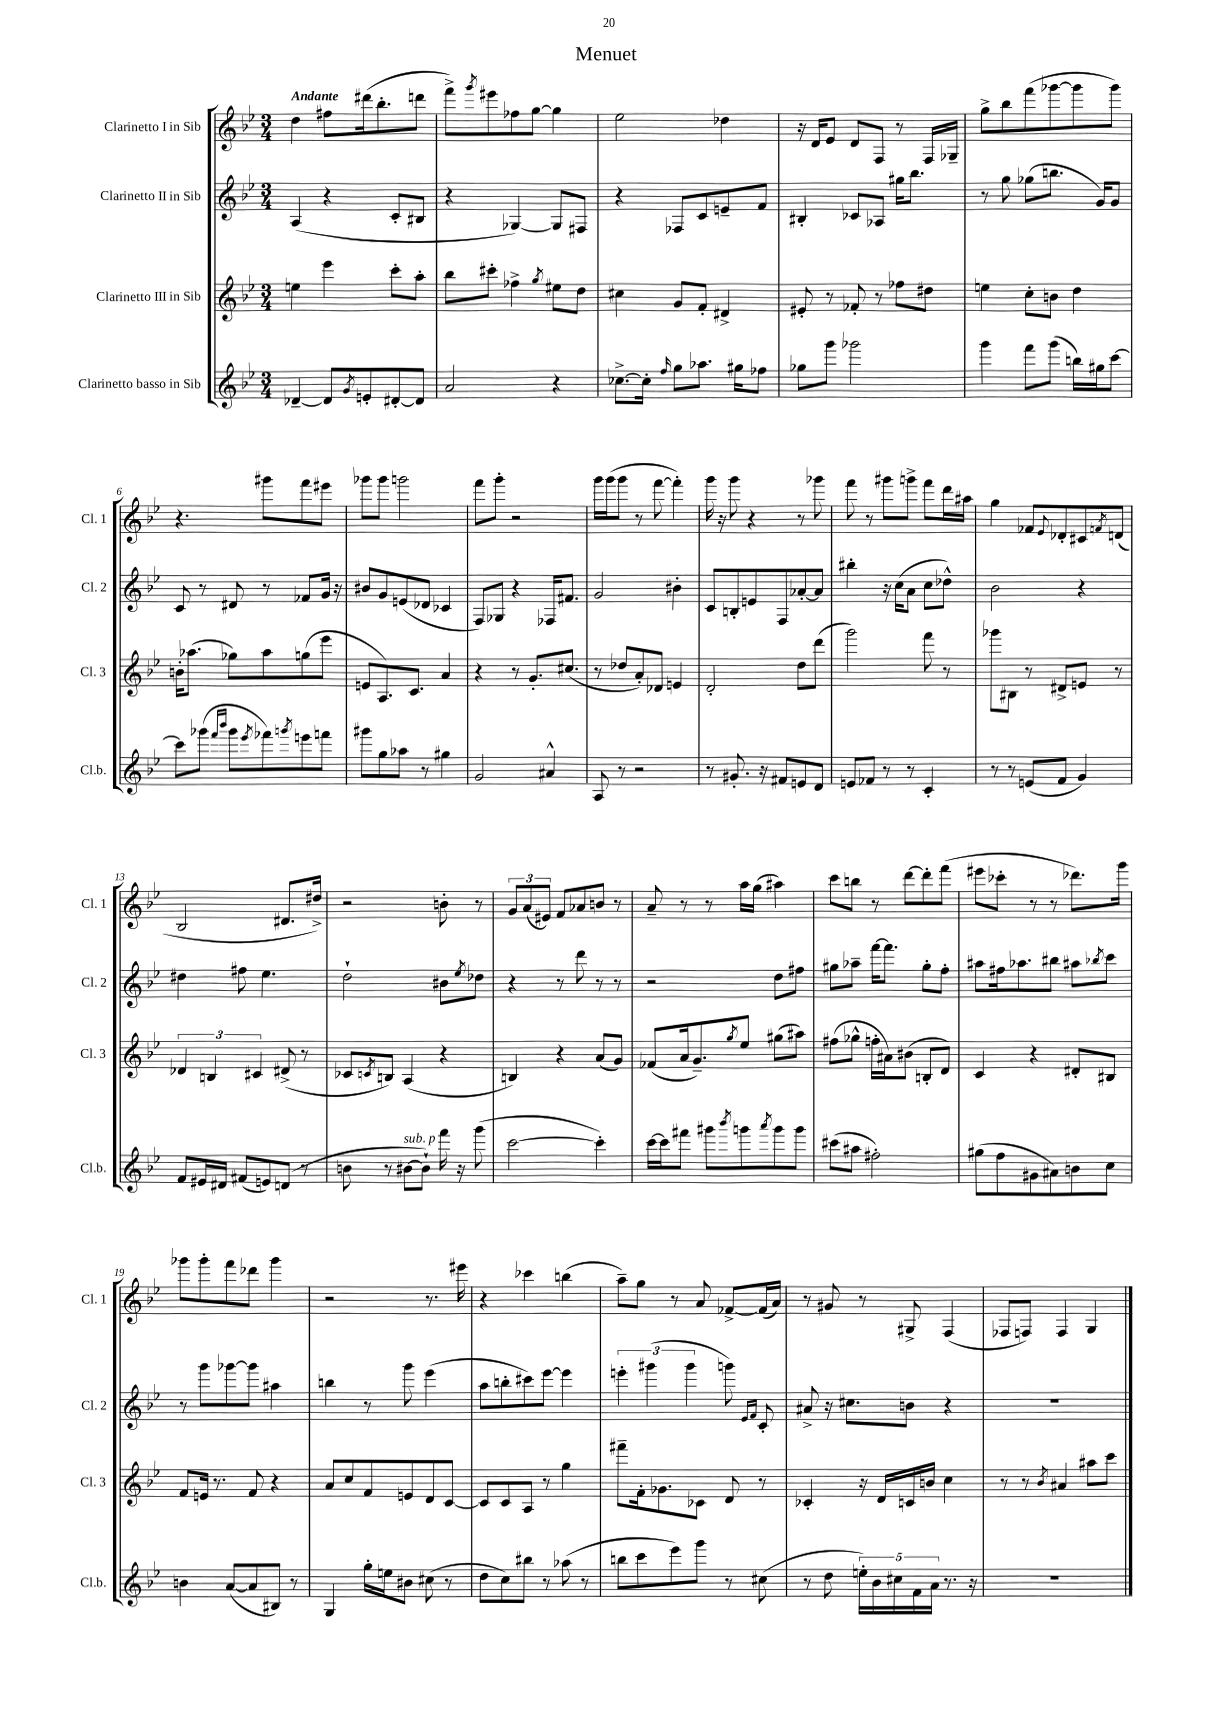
\header { title = "Menuet" }
<<
\new StaffGroup <<
\new Staff = "s0" \with { instrumentName = "Clarinetto I in Sib" shortInstrumentName = "Cl. 1" } {
    \clef treble \key bes \major \numericTimeSignature \time 3/4 \tempo "Andante"
    d''4 fis''8 dis'''16( bes''8.-. d'''8 |
    f'''8->) \acciaccatura { g'''8 } eis'''8 fes''8 g''8~ g''4 |
    ees''2 des''4 |
    r16 d'16 ees'8 d'8 f8 r8 f16 ges16-- |
    g''8-> bes''8 f'''8( ges'''8~ ges'''8 ges'''8) |
    r4. gis'''8 f'''8 eis'''8 |
    ges'''8 ges'''8 g'''2 |
    f'''8 g'''8-. r2 |
    g'''16 g'''16( g'''8 r8 f'''8~ f'''4-.) |
    g'''16 r16 g'''8 r4 r8 ges'''8 |
    f'''8 r8 gis'''8 g'''8-> f'''8 d'''16 ais''16 |
    g''4 fes'8 \appoggiatura { ees'8 } des'8-. cis'8 \acciaccatura { f'8 } d'8( |
    bes2 dis'8. dis''16->) |
    r2 b'8-. r8 |
    \tuplet 3/2 { g'8 a'8( eis'8) } f'8 aes'8 b'8 r8 |
    a'8-- r8 r8 a''16 g''16( ais''4) |
    c'''8 b''8 r8 d'''8~ d'''8-. f'''8( |
    eis'''8 ces'''8-. r8 r8 des'''8.) g'''16 |
    ges'''8 ges'''8-. f'''8 des'''8 ges'''4 |
    r2 r8. eis'''16 |
    r4 ces'''4 b''4( |
    a''8--) g''8 r8 a'8 fes'8~-> fes'16( a'16) |
    r8 gis'8 r8 gis8-> f4( |
    fes8 f8) f4 g4 \bar "|." |
}
\new Staff = "s1" \with { instrumentName = "Clarinetto II in Sib" shortInstrumentName = "Cl. 2" } {
    \clef treble \key bes \major \numericTimeSignature \time 3/4
    a4( r4 c'8-. bis8 |
    r4 ges4~) ges8 fis8 |
    r4 fes8 c'8 e'8-- f'8 |
    bis4-. ces'8 aes8 gis''16 bes''8. |
    r8 g''8 ges''8( b''8. g'16) g'8 |
    c'8 r8 dis'8 r8 fes'8 g'16 r16 |
    bis'8 g'8 e'8( des'8 ces'4 |
    f8) ges8 r4 fes16 fis'8. |
    g'2 bis'4-. |
    c'8 b8-. e'8 f8 aes'8~-. aes'8 |
    bis''4-. r16 c''16( a'8 c''8 des''8-^) |
    bes'2 r4 |
    dis''4 fis''8 ees''4. |
    d''2-! bis'8 \acciaccatura { ees''8 } des''8 |
    r4 r8 d'''8 r8 r8 |
    r2 d''8 fis''8 |
    gis''8 aes''8-- f'''16~ f'''8. gis''8-. f''8-. |
    ais''8 fis''16 aes''8. bis''8 ais''8 \acciaccatura { bes''8 } c'''8 |
    r8 g'''8 ges'''8~ ges'''8 ais''4 |
    b''4 r8 g'''8 ees'''4( |
    a''8 b''8-. cis'''8) ees'''8~ ees'''4 |
    \tuplet 3/2 { e'''4-. gis'''4( gis'''4 } g'''8) \grace { ees'16 f'16 } c'8-. |
    ais'8-> r16 cis''8. b'8 r4 |
    R2. \bar "|." |
}
\new Staff = "s2" \with { instrumentName = "Clarinetto III in Sib" shortInstrumentName = "Cl. 3" } {
    \clef treble \key bes \major \numericTimeSignature \time 3/4
    e''4 ees'''4 c'''8-. a''8-. |
    bes''8 cis'''8-. fes''4-> \acciaccatura { g''8 } eis''8 d''8 |
    cis''4 g'8 f'8-. dis'4-> |
    eis'8-. r8 fes'8-. r8 fes''8 dis''8 |
    e''4 c''8-. b'8 d''4 |
    b'16-. aes''8.( ges''8) aes''8 g''8( ees'''8 |
    e'8 a8.) c'8. a'4 |
    r4 r8 g'8.-. cis''8.( |
    r8 des''8 a'8-.) des'8 e'4 |
    d'2-. d''8 d'''8( |
    g'''2) f'''8 r8 |
    ges'''8 bis8 r8 dis'8-> e'8 r8 |
    \tuplet 3/2 { des'4 b4 cis'4 } dis'8->( r8 |
    ces'8 \acciaccatura { c'8 } b8) a4( r4 |
    b4) r4 a'8( g'8) |
    fes'8( a'16 g'8.--) \acciaccatura { g''8 } ees''8 gis''8( ais''8) |
    fis''8( ges''8-^ f''16-. ais'16) bis'8( b8-. d'8) |
    c'4 r4 dis'8-. bis8 |
    f'8 e'16 r8. f'8 r4 |
    a'8 c''8 f'8 e'8 d'8 c'8~ |
    c'8 c'8 a8 r8 g''4 |
    fis'''8-- f'16-. ges'8. ces'8 d'8 r8 |
    ces'4-. r16 d'16 c'16 b'16 c''4 |
    r8 r8 \acciaccatura { bes'8 } ais'4 ais''8 c'''8 \bar "|." |
}
\new Staff = "s3" \with { instrumentName = "Clarinetto basso in Sib" shortInstrumentName = "Cl.b." } {
    \clef treble \key bes \major \numericTimeSignature \time 3/4
    des'4~-- des'8 \acciaccatura { g'8 } e'8-. dis'8~-. dis'8 |
    a'2 r4 |
    ces''8.~-> ces''16-. \grace { f''16 } g''8 aes''8. gis''16 fes''8 |
    ges''8 g'''8 ges'''2 |
    g'''4 f'''8 g'''8( b''16) gis''16 c'''8~ |
    c'''8 ges'''8( \grace { f'''16 bes'''16 } ges'''8 \acciaccatura { ees'''8 } fes'''8) \acciaccatura { g'''8 } e'''8 f'''8 |
    gis'''8 g''8 aes''8 r8 gis''4 |
    g'2 ais'4-^ |
    a8 r8 r2 |
    r8 gis'8.-. r16 fis'8 e'8 d'8 |
    e'8 fes'8 r8 r8 c'4-. |
    r8 r8 e'8( f'8 g'4) |
    f'8 eis'16 dis'16 fis'8( e'8) d'8( r8 |
    b'8 r8 bis'8~^\markup { \italic "sub. p" } bis'8-!) f'''16 r16 g'''8( |
    c'''2~ c'''4-.) |
    c'''16~ c'''16 fis'''8 gis'''8 \acciaccatura { bes'''8 } g'''8 \acciaccatura { a'''8 } g'''8 g'''8 |
    cis'''8( ais''8 fis''2-.) |
    gis''8( f''8 gis'8 ais'8) b'8 c''8 |
    b'4 a'8~( a'8 bis8) r8 |
    g4 g''16-. e''16 bis'8 cis''8( r8 |
    d''8 c''8) bis''8 r8 aes''8( r8 |
    b''8 c'''8 ees'''8) g'''8 r8 cis''8( |
    r8 d''8 \tuplet 5/4 { e''16-.) bes'16 cis''16 f'16 a'16 } r8. r16 |
    R2. \bar "|." |
}
>>
>>
